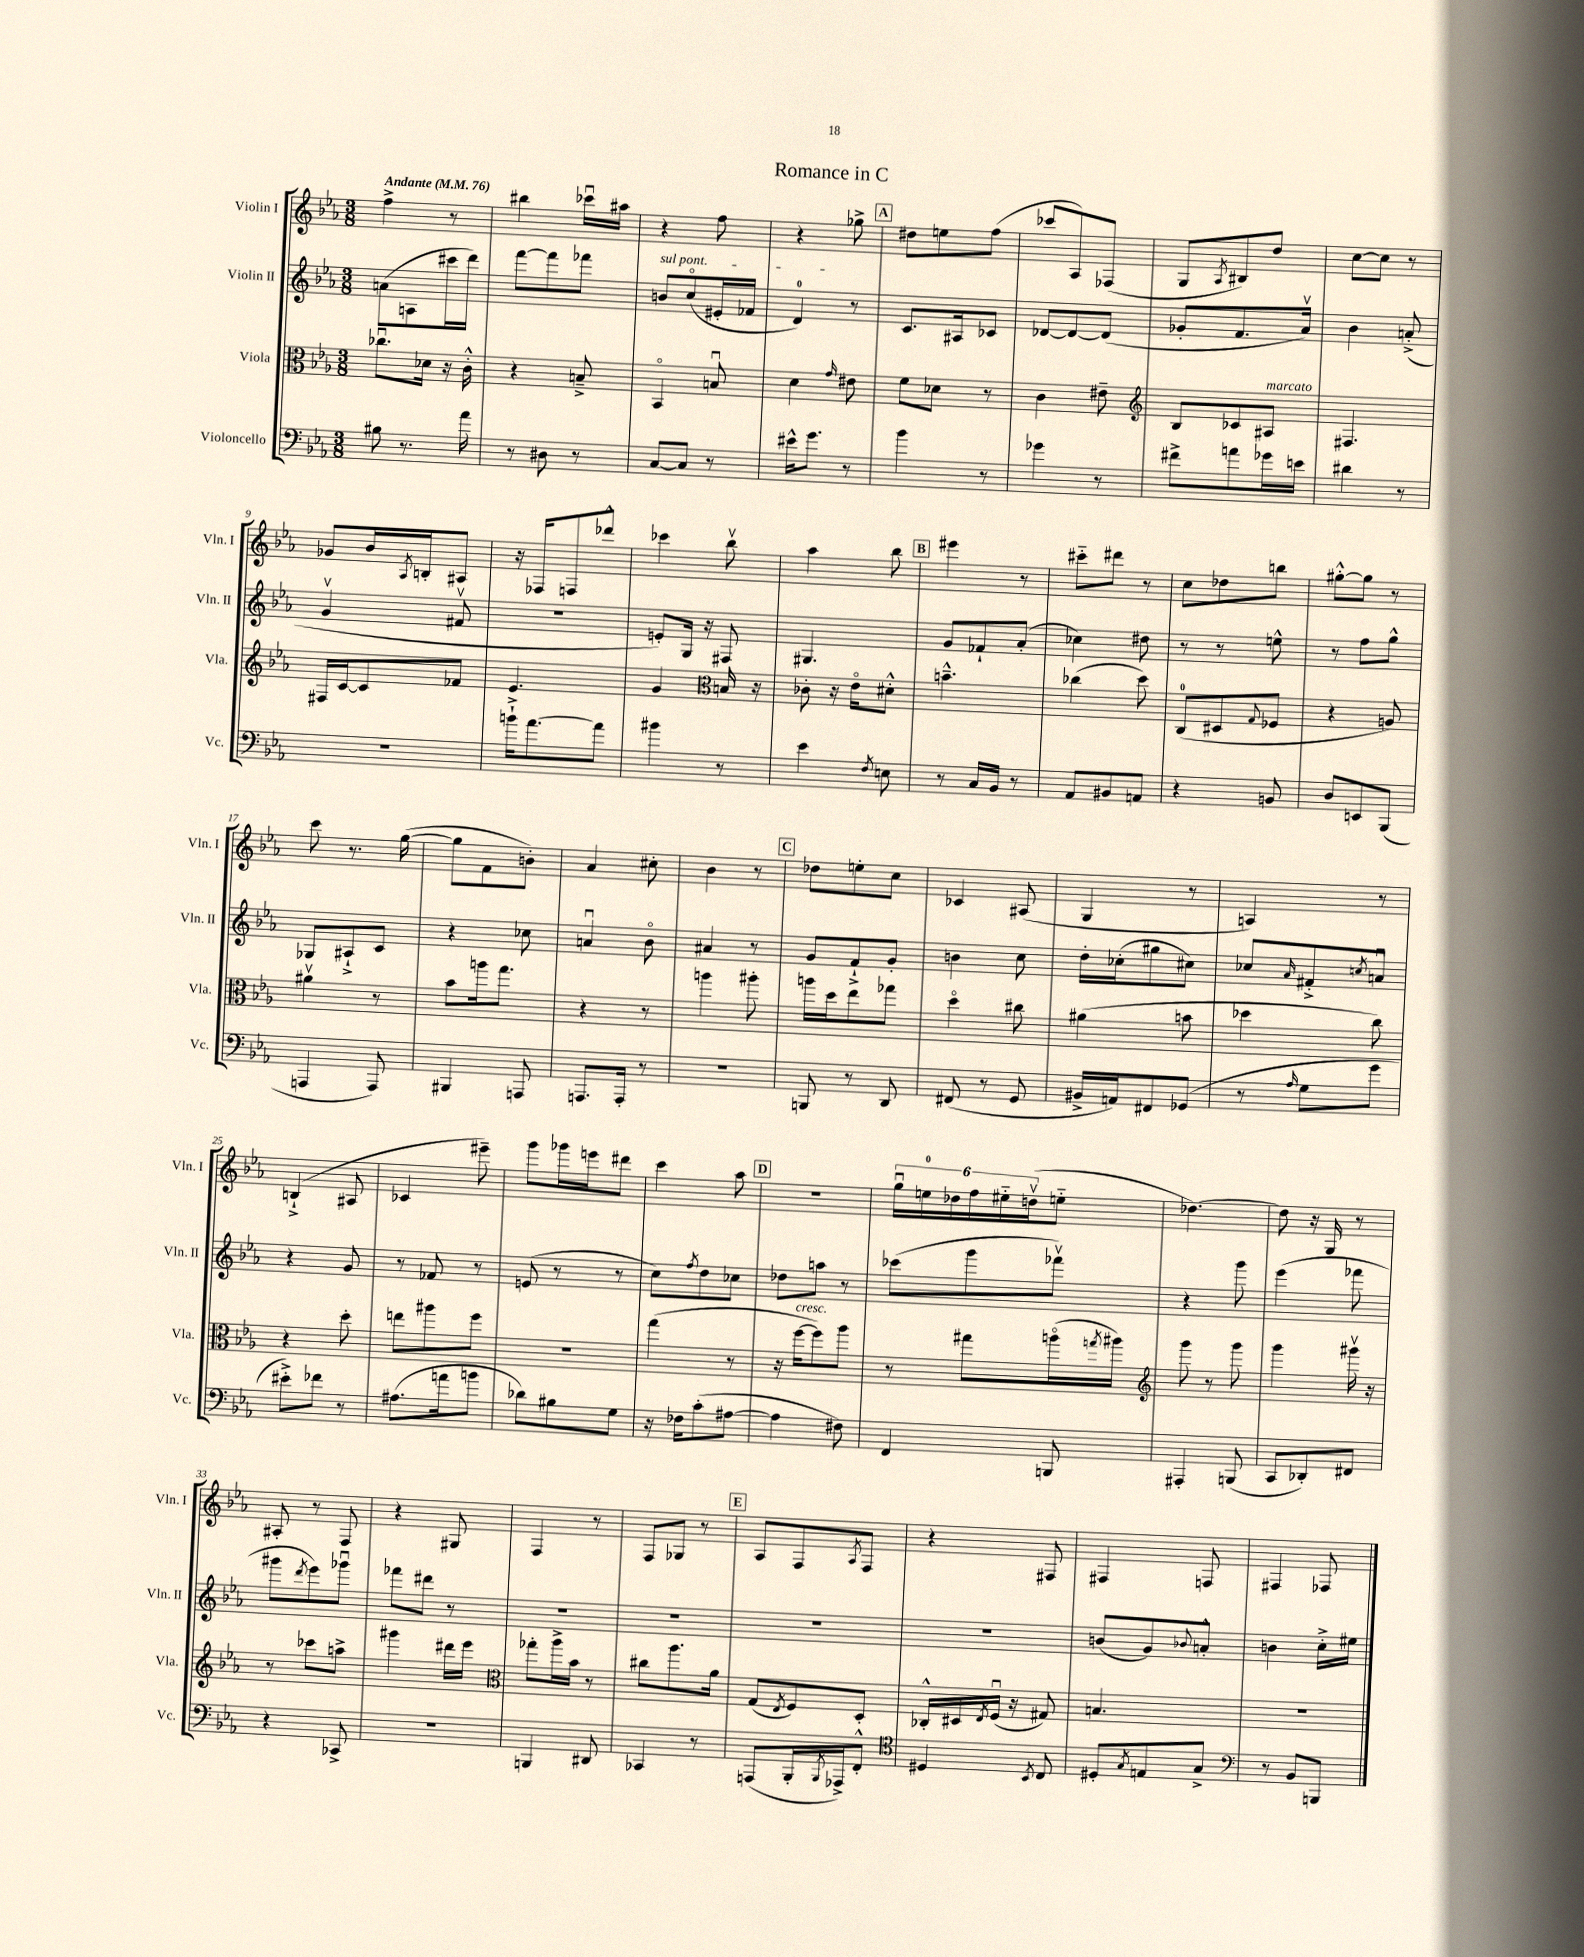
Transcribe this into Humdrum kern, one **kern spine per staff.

**kern	**kern	**kern	**kern
*staff4	*staff3	*staff2	*staff1
*clefF4	*clefC3	*clefG2	*clefG2
*k[b-e-a-]	*k[b-e-a-]	*k[b-e-a-]	*k[b-e-a-]
*M3/8	*M3/8	*M3/8	*M3/8
*MM76	*MM76	*MM76	*MM76
8B#	8.cc-u	(8a	4ff^
8.r	.	8A	.
.	16d-	.	.
.	16r	16ccc#	8r
16a-	16c'^^	16ddd)	.
=	=	=	=
8r	4r	[8fff	4bb#
8D#	.	8fff]	.
8r	8B~^	8fff-	16ccc-u
.	.	.	16aa#
=	=	=	=
[8C	4BB-o	8b	4r
8C]	.	(8cco	.
8r	8Bu	16e#'	8ff
.	.	16f-	.
=	=	=	=
16e#^^	4d	4d)	4r
8.g	.	.	.
.	16qqg	.	.
8r	8e#	8r	8gg-^
=	=	=	=
4b-	8f	8.c	8dd#
.	8d-	.	8ee
.	.	16A#	.
8r	8r	8c-	(8ff
=	=	=	=
4g-	4c	[8d-	8ccc-
.	.	8d-_	8A-)
8r	8e#~	(8d-]	(8F-
=	=	=	=
*	*clefG2	*	*
8f#^	8B-	8g-'	8G
.	.	.	8qA-
8a	8c-	8.f	8B#)
16g-	8A#	.	8dd
16e	.	16a-v)	.
=	=	=	=
4d#	4.F#	4b-	[8cc
.	.	.	8cc]
8r	.	(8a'^	8r
=	=	=	=
4.r	16F#	4gv	8g-
.	[16c	.	.
.	8c]	.	16b-
.	.	.	8qA-
.	.	.	16B'
.	8f-	8f#v	8A#
=	=	=	=
16b`^	4.e-	4.r	16r
[8.a-	.	.	16F-
.	.	.	8F
8a-]	.	.	8ddd-^^
=	=	=	=
4b#	4g	8e')	4ccc-
.	.	16G	.
.	.	16r	.
*	*clefC3	*	*
8r	16B	8F#	8bb-v
.	16r	.	.
=	=	=	=
4e-	8c-'	4.G#	4aa-
.	16r	.	.
.	16e-o	.	.
8qF	.	.	.
8E	8d#'^^	.	8bb-
=	=	=	=
8r	4.b~^^	8g	4eee#
16C	.	8f-`	.
16BB-	.	.	.
8r	.	(8a-'	8r
=	=	=	=
8AA-	(4cc-	4cc-)	8ccc#'~
8BB#	.	.	8ddd#
8AA	8dd)	8dd#	8r
=	=	=	=
4r	(8C	8r	8cc
.	8D#	8r	8dd-
.	8qqG	.	.
8BB	8F-	8ee^^	8bb
=	=	=	=
8D	4r	8r	[8gg#'^^
8EE	.	8ff	8gg#]
(8BBB-	8A)	8gg^^	8r
=	=	=	=
4AAA	4a#v	8G-	8ccc
.	.	8A#`^	8.r
8AAA)	8r	8c	.
.	.	.	([16gg
=	=	=	=
4BBB#	8b-	4r	8gg]
.	16aa	.	8f
.	8.gg	.	.
8AAA	.	8cc-	8b')
=	=	=	=
8.AAA	4r	4au	4a-
16AAA'	.	.	.
8r	8r	8b-o	8cc#'
=	=	=	=
4.r	4aa	4a#	4b-
.	8aa#'	8r	8r
=	=	=	=
8BBB	16aa	8g	8dd-
.	16dd	.	.
8r	8ee-	8f`^	8ee'
8DD	8gg-	8g'	8cc
=	=	=	=
(8FF#	4ddo	4b	4c-
8r	.	.	.
8GG	8cc#	8cc	(8A#
=	=	=	=
16BB#^	(4a#	16dd'	4G
16AA)	.	(16cc-'	.
8FF#	.	8gg#	.
(8GG-	8b	8cc#)	8r
=	=	=	=
8r	4dd-	8cc-	4A)
16qqA-	.	16qqa-	.
8G	.	8f#'^	.
.	.	8qcc	.
8g	8cc)	8au	8r
=	=	=	=
8e#'^)	4r	4r	(4B`^
8f-	.	.	.
8r	8dd'	8g	8A#
=	=	=	=
(8.A#	8ee	8r	4c-
.	8aa#	8f-	.
16a	.	.	.
8b	8ff	8r	8eee#~)
=	=	=	=
8d-)	4.r	(8e	8ggg
8B#	.	8r	16ggg-
.	.	.	16eee
8G	.	8r	8ddd#
=	=	=	=
16r	(4gg	8cc)	4ccc
16F-	.	.	.
.	.	8qff	.
(8c'	.	8dd	.
[8A#	8r	8cc-	8aa-
=	=	=	=
4A#]	16r	8dd-	4.r
.	[16ff	.	.
.	8ff])	8aa	.
8F#)	8aa-	8r	.
=	=	=	=
4FF	8r	(8ccc-	24ggu
.	.	.	24ee
.	.	.	24dd-
.	8gg#	8ggg	24ff
.	.	.	24ee#'~
.	.	.	(24ddv
8BBB	(16aao	8fff-v)	8ee'~
.	8qgg	.	.
.	16aa#)	.	.
=	=	=	=
*	*clefG2	*	*
4AAA#'	8ggg	4r	[4.dd-)
.	8r	.	.
(8BBB	8ggg	8ggg	.
=	=	=	=
8CC	4ggg	(4eee-	8dd-]
8DD-')	.	.	16r
.	.	.	16G
8FF#	16ggg#v	8fff-	8r
.	16r	.	.
=	=	=	=
4r	8r	8ggg#	8A#'
.	.	8qddd	.
.	8ccc-	8eee-)	8r
8CC-^	8aa^	8ggg-u	8F
=	=	=	=
4.r	4ggg#	8fff-	4r
.	.	8ddd#	.
.	16ddd#	8r	8G#
.	16eee-	.	.
=	=	=	=
*	*clefC3	*	*
4BBB	8gg-'	4.r	4F
.	16aa-^	.	.
.	16b-	.	.
8DD#	8r	.	8r
=	=	=	=
4CC-	8cc#	4.r	8F
.	8.aa-	.	8G-
8r	.	.	8r
.	16a-	.	.
=	=	=	=
(8AAA	(8G	4.r	8A-
.	8qE-	.	.
16BBB-'	8F)	.	8F
8qBBB-	.	.	.
16AAA-^)	.	.	.
.	.	.	8qA-
8FF'^^	8D'	.	8F
=	=	=	=
*clefC4	*	*	*
4D#	16C-'^^	4.r	4r
.	16D#	.	.
.	8qE-	.	.
.	(16Fu	.	.
.	16r	.	.
8qBB-	.	.	.
8C	8G#)	.	8F#
=	=	=	=
8D#'	4.B	(8b	4F#
8qG	.	.	.
8E	.	8g)	.
.	.	8qqb-	.
8G^	.	8a'^^	8F
=	=	=	=
*clefF4	*	*	*
8r	4.r	4b	4F#
8BB-	.	.	.
8BBB	.	16cc'^	8F-
.	.	16ee#	.
==	==	==	==
*-	*-	*-	*-
